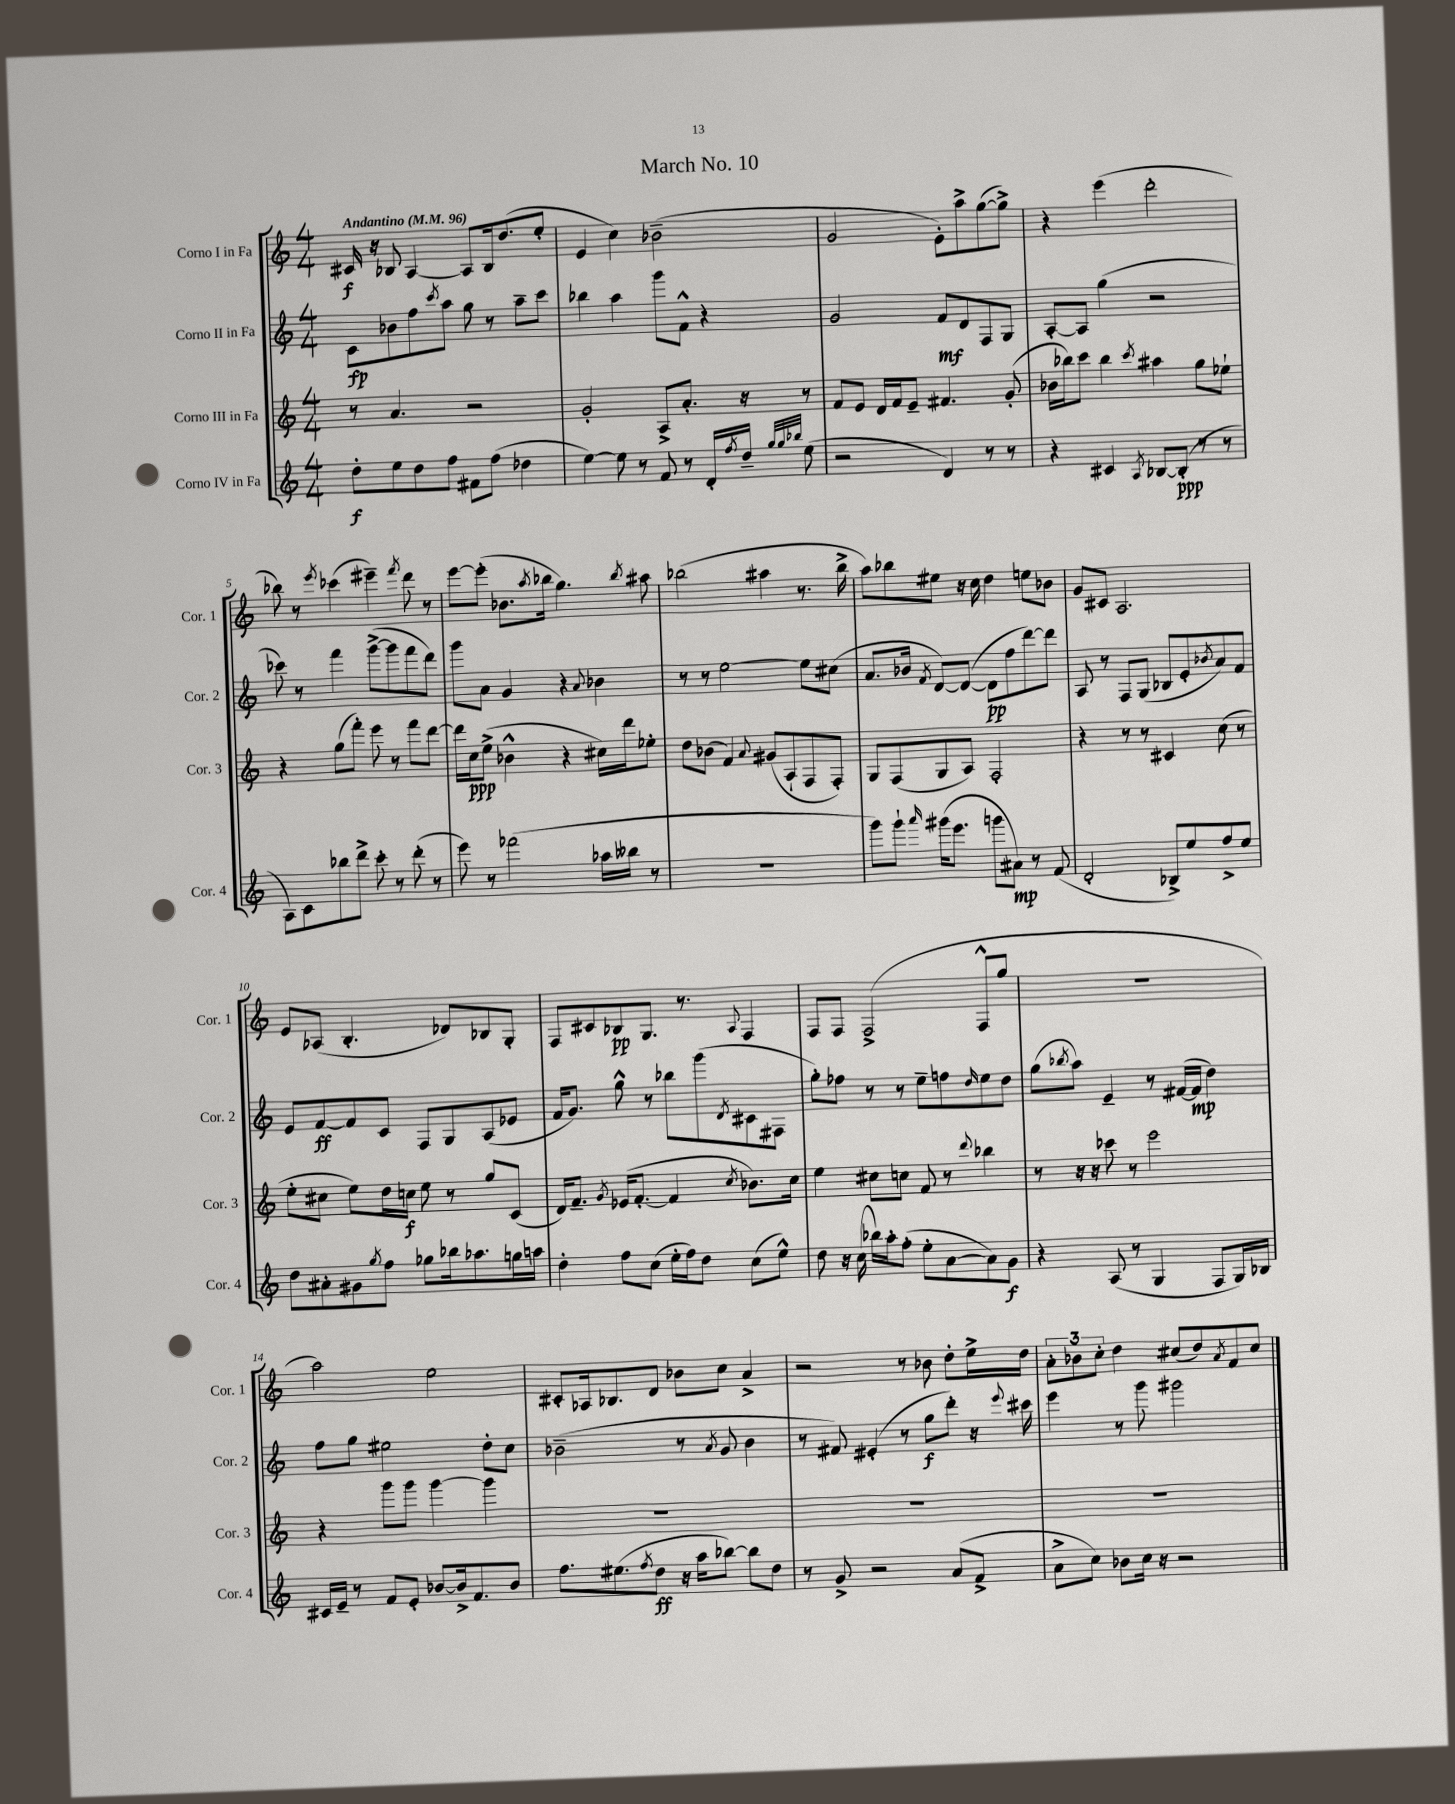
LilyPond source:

\header { title = "March No. 10" }
<<
\new StaffGroup <<
\new Staff = "s0" \with { instrumentName = "Corno I in Fa" shortInstrumentName = "Cor. 1" } {
    \clef treble \key c \major \numericTimeSignature \time 4/4 \tempo "Andantino" 4 = 96
    cis'16\f r16 bes8 a4~ a8 bes16 d''8.( e''8-. |
    e'4 c''4) bes'2--( |
    g'2 e'8-.) a''8-> g''8~( g''8->) |
    r4 e'''4( d'''2-. |
    bes''8) r8 \acciaccatura { e'''8 } ces'''4( eis'''4--) \acciaccatura { f'''8 } d'''8 r8 |
    e'''8~ e'''8-.( bes'8. \acciaccatura { a''8 } bes''16 g''4.) \acciaccatura { bes''8 } ais''8 |
    bes''2( ais''4 r8. bes''16-> |
    a''8) bes''8 eis''8 r16 c''16 d''4 e''8 bes'8 |
    g'8 cis'8 a2. |
    e'8 aes8( b4.-. des'8) bes8 g8-. |
    f8 cis'8 bes8\pp g8. r8. \appoggiatura { a8 } f4 |
    f8 f8 f2->( f8-^ g''8 |
    R1 |
    a''2) e''2 |
    cis'8-. aes16 bes8. d'8 bes'8 c''8 a'4-> |
    r2 r8 bes'8 d''8-. e''16-> d''16 |
    \tuplet 3/2 { a'8-. bes'8 c''8-. } d''4 cis''8( d''8) \acciaccatura { a'8 } f'8 cis''8 \bar "|." |
}
\new Staff = "s1" \with { instrumentName = "Corno II in Fa" shortInstrumentName = "Cor. 2" } {
    \clef treble \key c \major \numericTimeSignature \time 4/4
    c'8\fp bes'8 f''8 \acciaccatura { c'''8 } a''8 g''8 r8 a''8-- c'''8 |
    bes''4 a''4 g'''8 f'8-^ r4 |
    g'2 f'8\mf d'8 f8 g8 |
    a8~-. a8 g''4( r2 |
    ces'''8) r8 f'''4 g'''8~->( g'''8 f'''8 d'''8) |
    g'''8 a'8 g'4 r4 \appoggiatura { a'8 } bes'4 |
    r8 r8 e''2~ e''8 cis''8( |
    a'8. bes'16 \acciaccatura { f'8 } d'8~) d'8~( d'8\pp f''8 d'''8~) d'''8 |
    a8 r8 f8 g8( bes8 e'8-. \acciaccatura { bes'8 } a'8) f'8 |
    e'8 f'8~\ff f'8 c'8 f8 g8 a8( ees'8 |
    f'16 g'8.) g''8-^ r8 bes''8 g'''8( \acciaccatura { d'8 } cis'8 fis8 |
    g''8-.) fes''8 r8 r8 e''8-- f''8 \grace { d''16 } e''8 d''8 |
    g''8( \acciaccatura { bes''8 } a''8) e'4-- r8 fis'16~( fis'16\mp d''4) |
    f''8 g''8 eis''2 d''8-. c''8 |
    bes'2--( r8 \acciaccatura { a'8 } g'8 bes'4 |
    r8 fis'8) eis'4-.( r8 g''8\f d'''8-.) r16 \appoggiatura { e'''8 } cis'''16 |
    e'''4 r8 g'''8 gis'''2 \bar "|." |
}
\new Staff = "s2" \with { instrumentName = "Corno III in Fa" shortInstrumentName = "Cor. 3" } {
    \clef treble \key c \major \numericTimeSignature \time 4/4
    r8 a'4. r2 |
    g'2-. a8-> a'8.-. r16 r8 |
    f'8 e'8 d'16 f'16 e'8-- fis'4. g'8-.( |
    bes'16 bes''16) c'''8 bes''4 \acciaccatura { c'''8 } ais''4 g''8 ees''8-! |
    r4 g''8( f'''8-.) e'''8 r8 f'''8 d'''8~ |
    d'''16 c''16\ppp e''8->( bes'4-^ r4 cis''16) d'''16 ees''8-. |
    d''8 bes'8( f'4) \appoggiatura { a'8 } gis'8( a8-! f8 f8-.) |
    g8 f8( g8 a8) f2-. |
    r4 r8 r8 cis'4 c''8( r8 |
    e''8-. cis''8 e''8) d''16 c''16\f e''8 r8 g''8 c'8( |
    d'16) f'8.-- \acciaccatura { g'8 } ees'16( f'8.~-. f'4 \acciaccatura { c''8 } bes'8.) c''16 |
    e''4 cis''8 c''8 f'8 r8 \appoggiatura { d'''8 } bes''4 |
    r8 r16 r16 ces'''8 r8 e'''2 |
    r4 g'''8 g'''8 g'''4~ g'''4 |
    R1 |
    R1 |
    R1 \bar "|." |
}
\new Staff = "s3" \with { instrumentName = "Corno IV in Fa" shortInstrumentName = "Cor. 4" } {
    \clef treble \key c \major \numericTimeSignature \time 4/4
    d''8-.\f e''8 d''8 f''8 fis'8 f''8( des''4 |
    e''4~) e''8 r8 f'8 r8 d'16-. \acciaccatura { f''8 } d''16-- \grace { g''32 g''32 bes''32 } e''8( |
    r2 d'4) r8 r8 |
    r4 cis'4 \acciaccatura { a8 } bes8~ bes8-.\ppp( r8 r8 |
    a8) c'8 bes''8 d'''8-> c'''8-. r8 d'''8-.( r8 |
    e'''8) r8 fes'''2( aes''16 beses''16 r8 |
    R1 |
    g'''8) g'''8-! \grace { a'''16 } gis'''16( e'''8. g'''8 ais'8\mp) r8 f'8( |
    d'2-. bes8->) e''8 f''8-> e''8 |
    d''8 ais'8-. gis'8 \acciaccatura { g''8 } f''8 ges''8 bes''16 aes''8. g''16 a''16 |
    d''4-. f''8 c''8( e''16-. f''16) d''8 c''8( e''8-^) |
    d''8 r16 c''16( bes''16) a''16-. f''8-.( e''8-. a'8~ a'8) g'8\f |
    r4 a8( r8 g4 f8 g16) bes16 |
    cis'16 e'16-- r8 f'8 e'8-. bes'8~ bes'16-> f'8. bes'8 |
    f''8. eis''8.( \acciaccatura { f''8 } d''8\ff r16 a''16 bes''8~) bes''8 d''8 |
    r8 g'8-> r2 a'8( f'8-> |
    a'8-> c''8) bes'8 c''16 r16 r2 \bar "|." |
}
>>
>>
